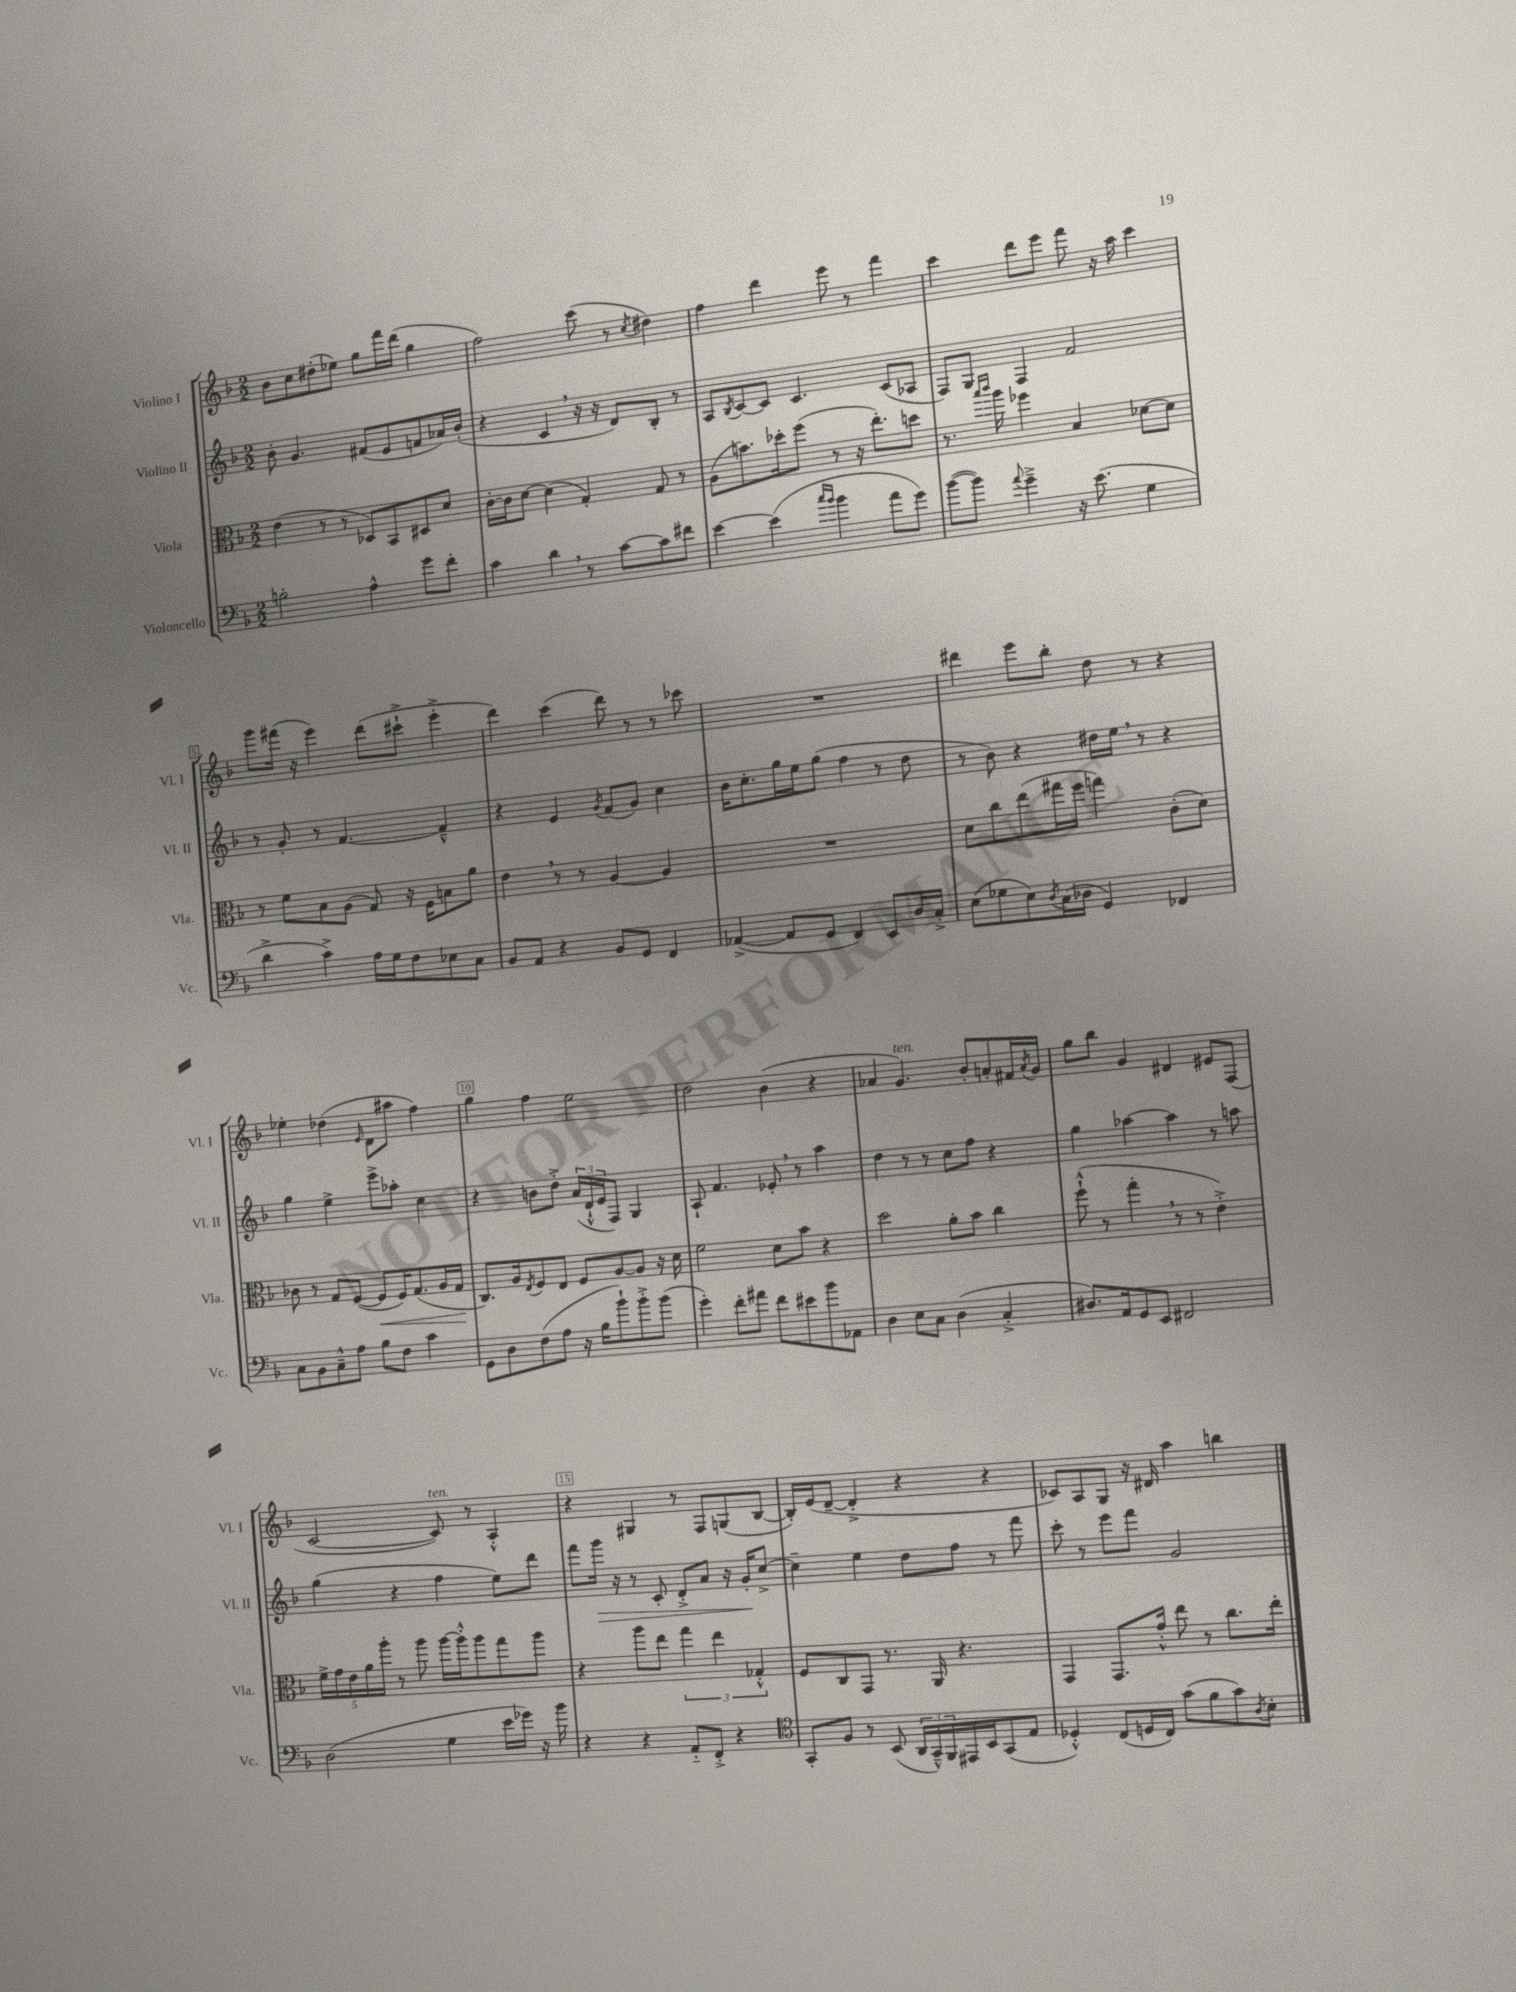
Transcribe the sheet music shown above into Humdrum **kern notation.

**kern	**kern	**dynam	**kern	**dynam	**kern
*part4	*part3	*part3	*part2	*part2	*part1
*staff4	*staff3	*staff3	*staff2	*staff2	*staff1
*I"Violoncello	*I"Viola	*	*I"Violino II	*	*I"Violino I
*I'Vc.	*I'Vla.	*	*I'Vl. II	*	*I'Vl. I
*clefF4	*clefC3	*	*clefG2	*	*clefG2
*k[b-]	*k[b-]	*	*k[b-]	*	*k[b-]
*M2/2	*M2/2	*	*M2/2	*	*M2/2
=1	=1	=1	=1	=1	=1
2Bn'\	(4e\	.	8b-'\	.	8b-\L
.	.	.	4.g/	.	8cc\
.	8r	.	.	.	(8dd#X'\
.	8r	.	.	.	8ee-X\J)
4A^^\	8D-X/L)	.	(8f#X/L	.	8gg\L
.	8BB-/	.	8e/	.	16fff\L
.	.	.	.	.	(16ddd\JJ
8g\L	8D#X/	.	8fn/	.	4gg\
8f'\J	8d/J	.	16a-X/L)	.	.
.	.	.	(16b-'/JJ	.	.
=2	=2	=2	=2	=2	=2
4c\	[16c'\LL	.	4r	.	2ff\)
.	16c\J]	.	.	.	.
.	[8d\J	.	.	.	.
4d,\	(4d\]	.	4c,/	.	.
8r	4G'/)	.	16r	.	(8ccc\
.	.	.	16r	.	.
[8c\L	.	.	8d/L)	.	8r
.	.	.	.	.	8qcc/
8c\]	8G/	.	8B-'/J	.	4dd#X\)
8f#X\J	8r	.	8r	.	.
=3	=3	=3	=3	=3	=3
[4e\	(8A\L	.	8A/L	.	4ff\
.	.	.	8qB-/	.	.
.	8.bn\)	.	[8c/	.	.
(4e\]	.	.	8c/J]	.	4ddd\
.	16dd-X'\k	.	.	.	.
.	(8ff\J	.	4.c/	.	.
16qqcc/LL	.	.	.	.	.
16qqb-/JJ	.	.	.	.	.
4b-\	8r	.	.	.	8eee\
.	16r	.	.	.	8r
.	8.ee'\L)	.	.	.	.
8a\L	.	.	(8c/L	.	4fff\
8g\J)	8ddn\J	.	8A-X/J	.	.
=4	=4	=4	=4	=4	=4
([8b-\L	8.r	.	8F/L)	.	4ccc\
8b-\J])	.	.	8G/J	.	.
.	16qqbb-/LL	.	.	.	.
.	16qqccc/JJ	.	.	.	.
.	16aa\	.	.	.	.
8qqa/	.	.	.	.	.
4g~^\	4ff-X\	.	4F/	.	8ddd\L
.	.	.	.	.	8eee\J
16r	4B-/	.	2f/	.	8fff\
(8.e\	.	.	.	.	.
.	.	.	.	.	16r
.	.	.	.	.	16aa\
4G\	[8d-X\L	.	.	.	4ccc\
.	8d-\J]	.	.	.	.
!!LO:LB:g=z
=5	=5	=5	=5	=5	=5
4d^\	8r	.	8r	.	8ggg\L
.	8f\L	.	8g'/	.	(16fff#X\Jk
.	.	.	.	.	16r
4c^\)	8B-\	.	8r	.	4eee\)
.	(8A\J	.	[4.f/	.	.
16A\LL	8G/)	.	.	.	(8ddd\L
16G\J	.	.	.	.	.
8F\	16r	.	.	.	8ccc#X`^\J
.	16F\KL	.	.	.	.
8E-X\	8Bn\	.	4f~^^/]	.	4eee'^\
8C\J	8a\J	.	.	.	.
=6	=6	=6	=6	=6	=6
8BB-/L	4e,\	.	4r	.	4ddd\)
8AA/J	.	.	.	.	.
4r	8r	.	4e/	.	(4ccc\
.	8r	.	.	.	.
.	.	.	8qg/	.	.
8BB-/L	[4A/	.	(8f/L	.	8ddd\)
8GG/J	.	.	8g/J)	.	8r
4FF/	4A/]	.	4cc\	.	8r
.	.	.	.	.	8ccc-X\
=7	=7	=7	=7	=7	=7
([4AA-X^/	1r	.	16b-\KL	.	1r
.	.	.	8.cc'\	.	.
8AA-/L]	.	.	16gg\L	.	.
.	.	.	16ee\J	.	.
8GG/J	.	.	(8gg\J	.	.
4FF/)	.	.	4ff\	.	.
8EE/L	.	.	8r	.	.
16D/L	.	.	8dd\	.	.
16C'^/JJ	.	.	.	.	.
=8	=8	=8	=8	=8	=8
(8E\L	8d\L	.	8r	.	4ddd#X\
8G-X\	8cc\	.	8b-\)	.	.
8E\)	(8ee\	.	4r	.	8eee\L
8qD/	.	.	.	.	.
(16C\L	16gg#X\L	.	.	.	8bb-'\J
16D-X\JJ	16ff\JJ	.	.	.	.
4GG/)	4ggn\)	.	16dd#X\LL	.	8dd\
.	.	.	16ee,\JJ	.	.
.	.	.	8r	.	8r
4FF-X/	(8c'\L	.	4r	.	4r
.	8d\J)	.	.	.	.
!!LO:LB:g=z
=9	=9	=9	=9	=9	=9
8C\L	8c-X\	.	4gg\	.	4ee-X'\
8BB-\	8r	.	.	.	.
8C~^^\	8G/L	.	4ee^\	.	(4dd-X\
8A\J	([8F/J	.	.	.	.
.	.	.	.	.	16qqe/
!	!	!LO:HP:b	!	!	!
8B-\L	8F/L]	<	8eee^\L	.	8d\L
8F\J	16F/K)	.	8aa-X'\J	.	8aa#X\J
.	(8.G/	.	.	.	.
4c\	.	.	4cc\	.	4ff\)
.	16A/L	.	.	.	.
.	16G/JJ	.	.	.	.
.	.	[	.	.	.
=10	=10	=10	=10	=10	=10
8GG\L	8.C/L)	.	4r	.	4gg\
8D\	.	.	.	.	.
.	16A/k	.	.	.	.
.	8qE/	.	.	.	.
(8F\	8F/	.	8bn\L	.	4ff\
8A\J	8E/J	.	8dd'^\J	.	.
16r	8F/L	.	(24a/LL	.	2ee\
.	.	.	24d`^^/	.	.
16B-\KL	.	.	.	.	.
.	.	.	24e/J	.	.
8b-`\)	[8A/	.	8F/J)	.	.
8b-'^\	8A/J]	.	4G/	.	.
(8b-\J	16r	.	.	.	.
.	16d\	.	.	.	.
=11	=11	=11	=11	=11	=11
4g'\)	2f\	.	8A`/	.	2dd\
.	.	.	4.f/	.	.
8f'\L	.	.	.	.	.
8a#X\J	.	.	.	.	.
8f\L	8d\L	.	8e-X',/	.	(4b-\
8e#X\	8b-\J	.	8r	.	.
8b-\	4r	.	4aa\	.	4r
8AA-X\J	.	.	.	.	.
=12	=12	=12	=12	=12	=12
4D\	2dd\	.	4dd\	.	4a-X/
!	!	!	!	!	!LO:TX:a:i:t=ten.
8E\L	.	.	8r	.	4.g/)
8C\J	.	.	8r	.	.
(4D\	8a'\L	.	8cc\L	.	.
.	8b-\J	.	8ff\J	.	8b-'/L
4C'^/	4cc\	.	4r	.	8an'/
.	.	.	.	.	16f#X/L
.	.	.	.	.	8qa/
.	.	.	.	.	16g/JJ
=13	=13	=13	=13	=13	=13
8.D#X/L)	(8ff`^^\	.	4gg\	.	8gg\L
.	8r	.	.	.	8bb-\J
16AA/k	.	.	.	.	.
8GG/	4gg',\	.	[4aa-X\	.	4g/
8EE/J	.	.	.	.	.
2FF#X/	8r	.	4aa-\]	.	4d#X/
.	8r	.	.	.	.
.	4e'^\)	.	8r	.	8e#X/L
.	.	.	8aan\	.	(8F/J
!!LO:LB:g=z
=14	=14	=14	=14	=14	=14
(2D\	20f^\LL	.	(4gg\	.	[2c/
.	20g\	.	.	.	.
.	20e\	.	.	.	.
.	20a\	.	.	.	.
.	20aa'\JJ	.	.	.	.
.	8r	.	4r	.	.
.	8aa\	.	.	.	.
!	!	!	!	!	!LO:TX:a:i:t=ten.
4G\	[16aa\LL	.	4ff\	.	8c/])
.	16aa'^^\J]	.	.	.	.
.	8aa\	.	.	.	8r
16e\LL	8gg\	.	8ee\L)	.	4A'^^/
16g-X\JJ)	.	.	.	.	.
16r	8aa\J	.	8ddd\J	.	.
16b-\	.	.	.	.	.
=15	=15	=15	=15	=15	=15
4r	4r	.	8fff\L	.	4r
!	!	!	!	!LO:HP:b	!
.	.	.	16ggg\Jk	>	.
.	.	.	16r	.	.
4r	8aa\L	.	8r	.	4G#X/
.	8ee\J	.	8c'/	.	.
8AA/L	6gg\	.	8d'^/L	.	8r
8FF'^/J	.	.	8a/J	.	8F/L
.	6ee\	.	.	.	.
4r	.	.	16r	.	(8Gn/
.	.	.	16g'/KL	.	.
.	6G-X'^^/	.	.	.	.
.	.	.	[8cc^/J	]	[8B-/J
=16	=16	=16	=16	=16	=16
*clefC4	*	*	*	*	*
8GG'/L	8F/L	.	4cc~\]	.	16B-'/LL])
.	.	.	.	.	(16e/J
8F/J	8C/	.	.	.	[8d~/J
8r	8GG/J	.	4ee\	.	4d'^/]
(8BB-/	8.r	.	.	.	.
24AA/LL	.	.	8dd\L	.	4r
24GG~^^/)	.	.	.	.	.
.	16AA/	.	.	.	.
24FF/	.	.	.	.	.
16EE#X/	4.r	.	8ff\J	.	.
16BB-/J	.	.	.	.	.
(8GG/	.	.	8r	.	4r
8E/J	.	.	8fff\	.	.
=17	=17	=17	=17	=17	=17
4D-X'^^/)	4GG/	.	8ccc'\	.	8c-X/L)
.	.	.	8r	.	8A/
(8C/L	8.GG/L	.	8eee\L	.	8G/J
16Dn/L	.	.	8fff\J	.	16r
16C/JJ)	16g'^^/Jk	.	.	.	16d#X/
(8g\L	8ee\	.	2g/	.	4aa\
8f\	8r	.	.	.	.
8g\)	8.cc\L	.	.	.	4bbn\
8qA/	.	.	.	.	.
8B-'\J	.	.	.	.	.
.	16ee'\Jk	.	.	.	.
==	==	==	==	==	==
*-	*-	*-	*-	*-	*-
